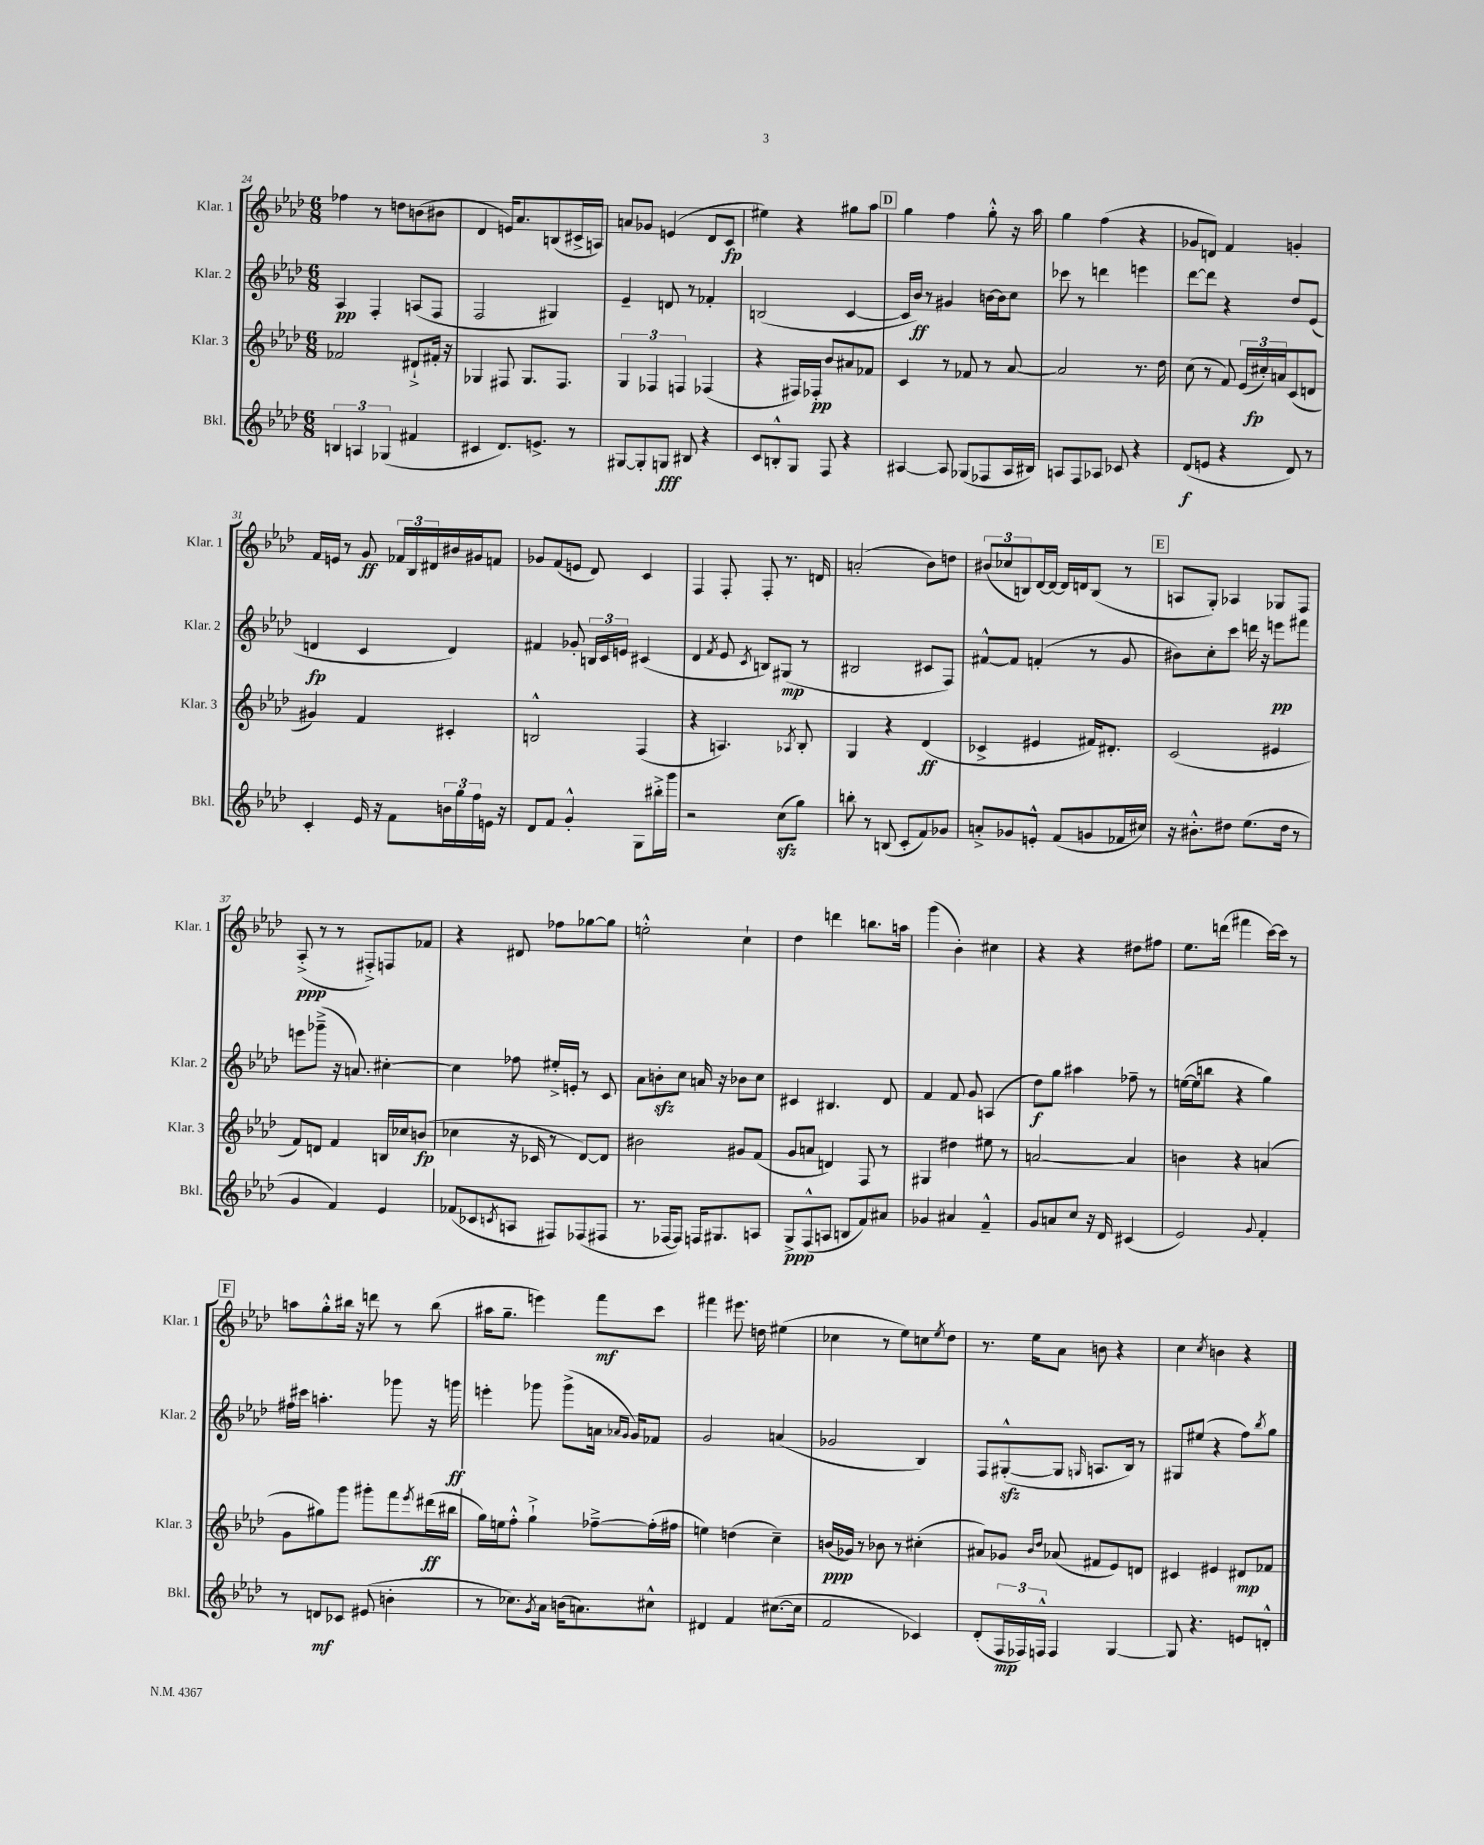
<<
\new StaffGroup <<
\new Staff = "s0" \with { instrumentName = "Klar. 1" shortInstrumentName = "Klar. 1" } {
    \clef treble \key aes \major \numericTimeSignature \time 6/8
    fes''4 r8 d''8 b'8( bis'8 |
    des'4 e'16) aes'8. b8( cis'16-> a16) |
    a'8 ges'8 e'4( des'8 c'8\fp |
    eis''4) r4 gis''8 aes''8 |
    \mark \markup { \box "D" } g''4 f''4 g''8-.-^ r16 aes''16 |
    g''4 f''4( r4 |
    ges'8 d'8) f'4 g'4-. |
    f'16 e'16 r8 g'8\ff \tuplet 3/2 { fes'16 bes16 dis'16 } bis'16 gis'16 f'8 |
    ges'8 f'8( e'8 des'8) c'4 |
    f4 f8-. f8-. r8. d'16 |
    a'2-.( bes'8) d''8 |
    \tuplet 3/2 { bis'8( ces''8 b8) } des'16~ des'16~ des'16 d'16 b8( r8 |
    \mark \markup { \box "E" } a8 g8-.) aes4 ges8 f8 |
    aes8-.->\ppp( r8 r8 fis8-.->) f8 fes'8 |
    r4 dis'8 fes''8 ges''8~ ges''8 |
    e''2-.-^ c''4-! |
    des''4 d'''4 b''8. a''16 |
    g'''4( bes'4-.) cis''4 |
    r4 r4 dis''8 fis''8 |
    ees''8. d'''16( fis'''4 c'''16~) c'''16 r8 |
    \mark \markup { \box "F" } a''8 g''8-.-^ bis''16 r16 d'''8 r8 bis''8( |
    ais''16 g''8.-- e'''4) f'''8\mf c'''8 |
    fis'''4 eis'''8. d''16 eis''4( |
    ces''4 r8 ees''8) c''8 \acciaccatura { ees''8 } des''8 |
    r8. ees''16 aes'8 b'8 r4 |
    c''4 \acciaccatura { c''8 } b'4 r4 \bar "|." |
}
\new Staff = "s1" \with { instrumentName = "Klar. 2" shortInstrumentName = "Klar. 2" } {
    \clef treble \key aes \major \numericTimeSignature \time 6/8
    aes4\pp f4-. a8( f8 |
    f2 gis4) |
    ees'4-- d'8 r8 fes'4-. |
    b2( c'4~ |
    \mark \markup { \box "D" } c'16 bes'16\ff) r8 gis'4 b'16~ b'16 c''8 |
    ces'''8 r8 d'''4 e'''4 |
    des'''8~ des'''8 r4 des''8 ees'8( |
    d'4\fp c'4 d'4) |
    fis'4 ges'8-. \tuplet 3/2 { b16 c'16 e'16 } cis'4( |
    des'4 \acciaccatura { f'8 } ees'8 \acciaccatura { c'8 } b8) gis8\mp( r8 |
    bis2 cis'8 f8) |
    fis'8~-^ fis'8 f'4-.( r8 g'8 |
    \mark \markup { \box "E" } bis'8) c''8-. c'''8 d'''16 r16 e'''8\pp fis'''8 |
    e'''8 ges'''8--->( r16 a'8.) cis''4~-. |
    cis''4 fes''8 eis''16-.-> e'16-. r8 c'8 |
    aes'8 b'8-.\sfz c''8 a'16 r16 bes'8 c''8 |
    cis'4 bis4. des'8 |
    f'4 f'8 g'8 a4( |
    des''8\f) g''8 ais''4 fes''8-- r8 |
    e''16~( e''16 b''8 r4 g''4) |
    \mark \markup { \box "F" } fis''16 cis'''16 a''4.-. ges'''8 r16 g'''16\ff |
    e'''4-. ges'''8 ges'''8->( a'16 \grace { aes'16 g'16 } g'16) fes'8 |
    g'2 a'4( |
    ges'2 bes4) |
    f8 gis8~-.-^\sfz( gis8 \grace { g16 } a8. bes16) r8 |
    gis8 eis''8( r4 f''8) \acciaccatura { bes''8 } g''8 \bar "|." |
}
\new Staff = "s2" \with { instrumentName = "Klar. 3" shortInstrumentName = "Klar. 3" } {
    \clef treble \key aes \major \numericTimeSignature \time 6/8
    fes'2 dis'8-!-> fis'16-. r16 |
    ges4 fis8 ges8. fis8. |
    \tuplet 3/2 { g4 fes4 f4 } fes4( |
    r4 fis16) fes16-.\pp bes'8 ais'8 fes'8 |
    \mark \markup { \box "D" } c'4 r8 fes'8 r8 aes'8~ |
    aes'2 r8. des''16 |
    c''8( r8 f'8) \tuplet 3/2 { ees'16( cis''16-.\fp) a'16 } c'8( d'8 |
    gis'4) f'4 cis'4-. |
    b2-^ f4( |
    r4 a4.) \acciaccatura { aes8 } bes8-. |
    g4 r4 des'4\ff( |
    ces'4-> eis'4 fis'16) dis'8.-. |
    \mark \markup { \box "E" } c'2( eis'4 |
    f'8) d'8 f'4 b16 ces''16 b'8\fp( |
    ces''4 r16 ces'16 r8 des'8~) des'8 |
    bis'2 gis'8 f'8( |
    g'8 a'8 d'4) f8 r8 |
    gis4 dis''4 eis''8 r8 |
    a'2~ a'4 |
    b'4 r4 a'4( |
    \mark \markup { \box "F" } g'8 gis''8) g'''8 gis'''8-. f'''8 \acciaccatura { ees'''8 } dis'''16\ff( bis''16 |
    g''16) e''16 f''8-.-^ g''4-!-> fes''8~---> fes''16-.( fis''16 |
    e''4) d''4( c''4--) |
    b'16\ppp( ges'16) r8 bes'8 r8 cis''4-.( |
    ais'8) ges'8 \grace { bes'16 des''16 } aes'8( fis'8 ees'8) d'8 |
    cis'4 eis'4 dis'8\mp fes'8 \bar "|." |
}
\new Staff = "s3" \with { instrumentName = "Bkl." shortInstrumentName = "Bkl." } {
    \clef treble \key aes \major \numericTimeSignature \time 6/8
    \tuplet 3/2 { b4 a4 ges4( } fis'4 |
    cis'4 des'8.) e'8.-> r8 |
    gis8~ gis8-. g8\fff bis8 r4 |
    c'8 b8-.-^ g8 f8 r4 |
    \mark \markup { \box "D" } ais4~ ais8 ges8( fes8 ais16 bis16) |
    a8 f8 aes8 ces'8 r4 |
    des'8\f( e'8 r4 des'8) r8 |
    c'4-. ees'16 r16 f'8 \tuplet 3/2 { b'16 g''16 f''16 } e'16 r16 |
    des'8 f'8 g'4-.-^ g8 bis''16-.-> g'''16 |
    r2 c''8\sfz( g''8) |
    b''8-. r8 b8( c'8-. f'8) ges'8 |
    a'8-.-> ges'8 e'8-.-^ f'8( g'8 fes'16 cis''16) |
    \mark \markup { \box "E" } r16 bis'8.-.-^ dis''8 ees''8.( dis''16 r8 |
    g'4 f'4) ees'4 |
    fes'8( ces'8 \acciaccatura { c'8 } a8 fis8) fes8( fis8 |
    r8. fes16~ fes8) f16 gis8. a8 |
    g8->\ppp f8-^( a8 b8 f'8) ais'8 |
    ges'4 ais'4 f'4---^ |
    g'8 a'8 c''8 r16 des'16 cis'4( |
    ees'2) \appoggiatura { g'8 } f'4-. |
    \mark \markup { \box "F" } r8 d'8\mf ces'8 eis'8( b'4-. |
    r8 ces''8.) \acciaccatura { g'8 } aes'16 b'16( a'8.) cis''8-^ |
    dis'4 f'4 cis''8.~( cis''16 |
    f'2 ces'4) |
    des'8-.( \tuplet 3/2 { f16\mp fes16) f16-^ } f4 g4~ |
    g8 r4. e'8 d'8-.-^ \bar "|." |
}
>>
>>
\layout { \context { \Score currentBarNumber = #24 } }
